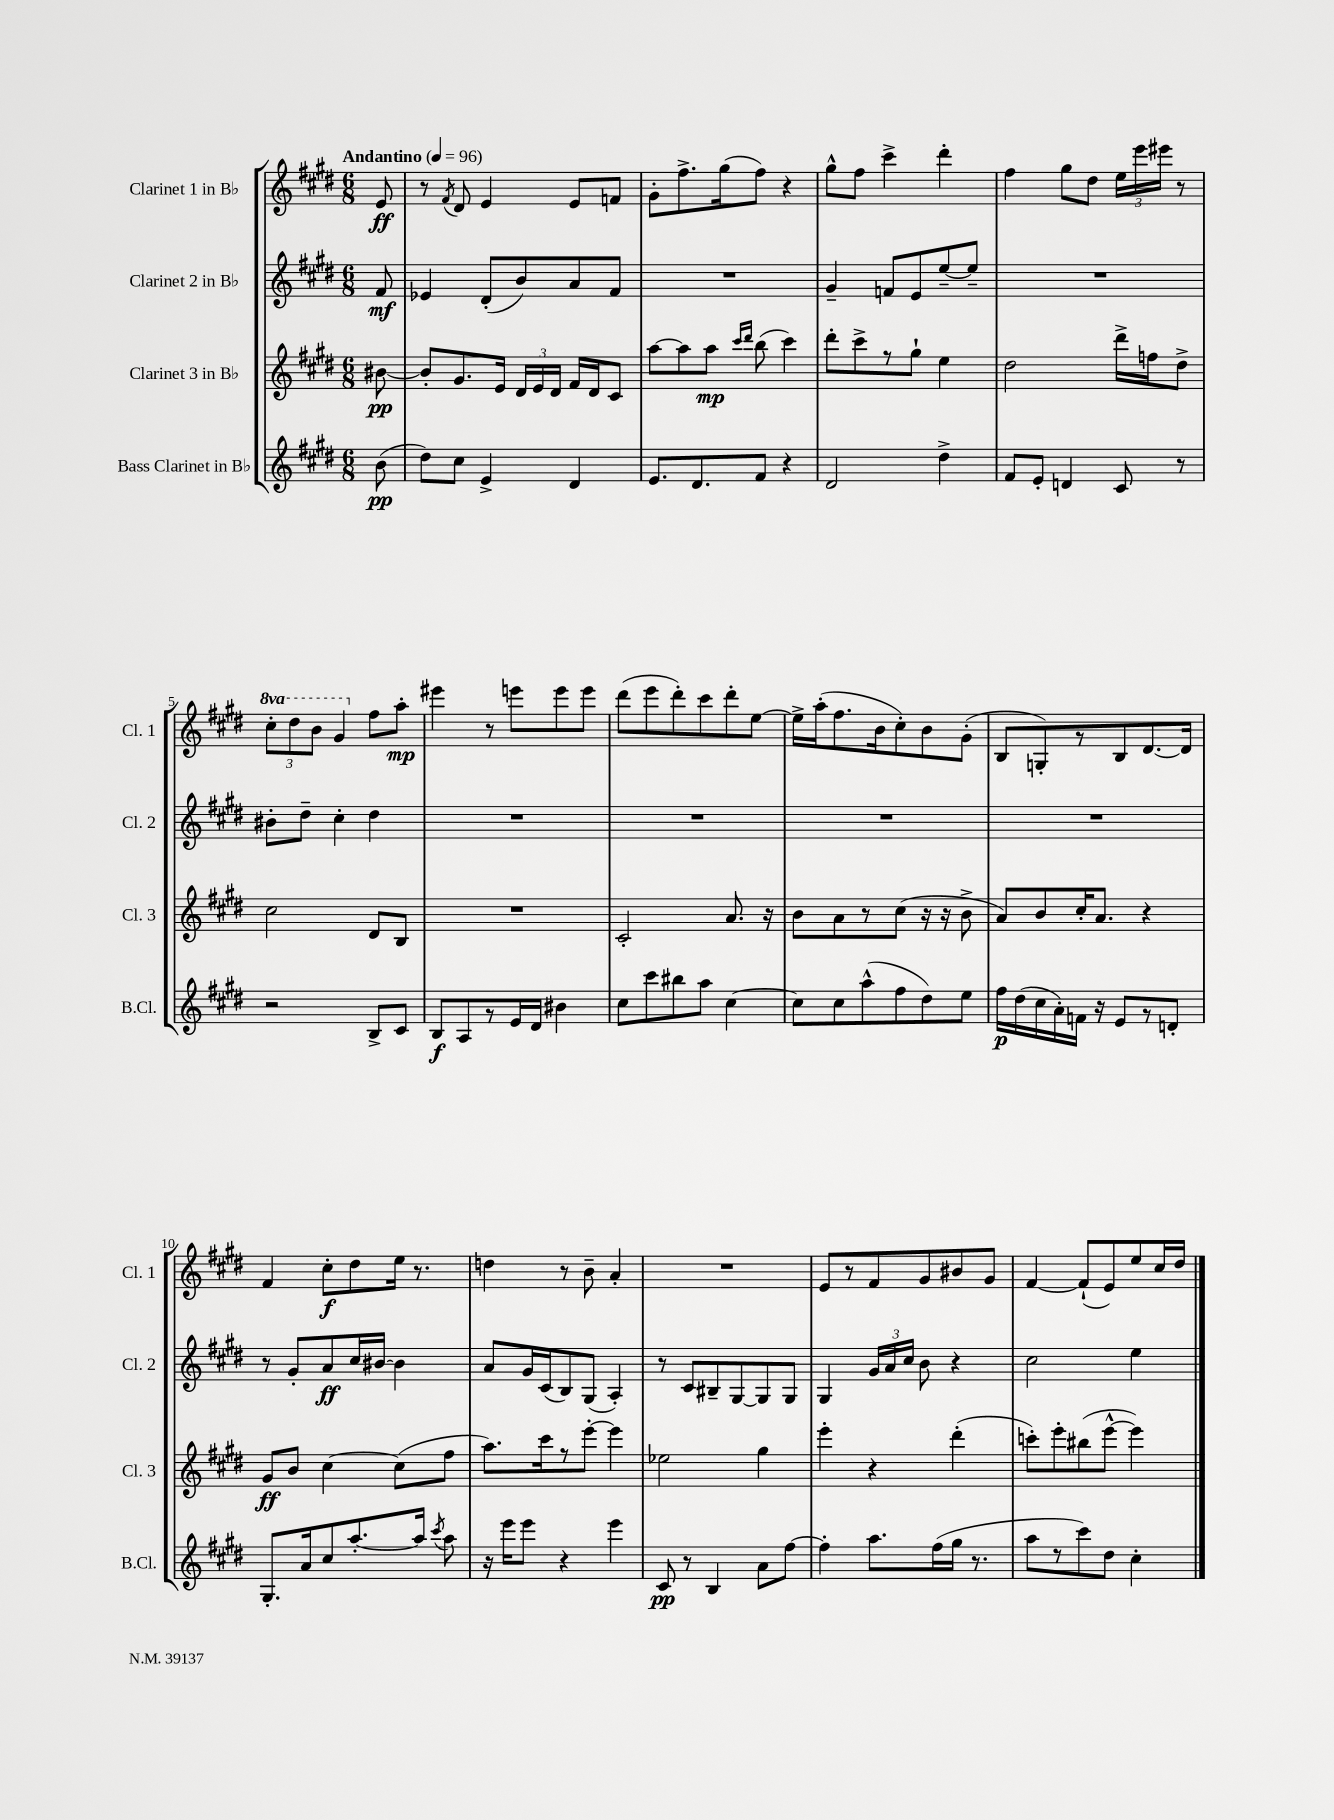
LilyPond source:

<<
\new StaffGroup <<
\new Staff = "s0" \with { instrumentName = "Clarinet 1 in Bb" shortInstrumentName = "Cl. 1" } {
    \clef treble \key e \major \numericTimeSignature \time 6/8 \set Staff.ottavationMarkups = #ottavation-simple-ordinals \partial 8 \tempo "Andantino" 4 = 96
    \autoBeamOff e'8\ff |
    r8 \acciaccatura { fis'8 } dis'8 e'4 e'8[ f'8] |
    gis'8[-. fis''8.-> gis''16( fis''8]) r4 |
    gis''8[-^ fis''8] cis'''4-> dis'''4-. |
    fis''4 gis''8[ dis''8] \tuplet 3/2 { e''16[ e'''16 eis'''16] } r8 |
    \tuplet 3/2 { \ottava #1 cis'''8[-. dis'''8 b''8] } gis''4 \ottava #0 fis''8[ a''8]-.\mp |
    eis'''4 r8 e'''8[ e'''8 e'''8] |
    dis'''8[( e'''8 dis'''8-.) cis'''8 dis'''8-. e''8]~ |
    e''16[-> a''16-.( fis''8. b'16 cis''8-.) b'8 gis'8]-.( |
    b8[ g8-.) r8 b8 dis'8.~ dis'16] |
    fis'4 cis''8[-.\f dis''8 e''16] r8. |
    d''4 r8 b'8-- a'4-. |
    R2. |
    e'8[ r8 fis'8 gis'8 bis'8 gis'8] |
    fis'4~ fis'8[-!( e'8) e''8 cis''16 dis''16] \bar "|." |
}
\new Staff = "s1" \with { instrumentName = "Clarinet 2 in Bb" shortInstrumentName = "Cl. 2" } {
    \clef treble \key e \major \numericTimeSignature \time 6/8 \partial 8
    \autoBeamOff fis'8\mf |
    ees'4 dis'8[-.( b'8) a'8 fis'8] |
    R2. |
    gis'4-- f'8[ e'8 e''8~-- e''8]-- |
    R2. |
    bis'8[-. dis''8]-- cis''4-. dis''4 |
    R2. |
    R2. |
    R2. |
    R2. |
    r8 gis'8[-. a'8\ff cis''16 bis'16]~ bis'4 |
    a'8[ gis'16 cis'16( b8) gis8]( a4-.) |
    r8 cis'8[ bis8-- gis8~ gis8 gis8] |
    gis4 \tuplet 3/2 { gis'16[ a'16 cis''16] } b'8 r4 |
    cis''2 e''4 \bar "|." |
}
\new Staff = "s2" \with { instrumentName = "Clarinet 3 in Bb" shortInstrumentName = "Cl. 3" } {
    \clef treble \key e \major \numericTimeSignature \time 6/8 \partial 8
    \autoBeamOff bis'8~\pp |
    bis'8[-. gis'8. e'16] \tuplet 3/2 { dis'16[ e'16 dis'16] } fis'16[ dis'16 cis'8] |
    a''8[~ a''8 a''8]\mp \grace { cis'''16[ dis'''16] } b''8( cis'''4) |
    dis'''8[-. cis'''8-> r8 gis''8]-! e''4 |
    dis''2 dis'''16[-> f''16 dis''8]-> |
    cis''2 dis'8[ b8] |
    R2. |
    cis'2-. a'8. r16 |
    b'8[ a'8 r8 cis''8]( r16 r16 b'8-> |
    a'8[) b'8 cis''16-. a'8.] r4 |
    gis'8[\ff b'8] cis''4~ cis''8[( fis''8] |
    a''8.[) cis'''16 r8 e'''8]~-. e'''4 |
    ees''2 gis''4 |
    e'''4-. r4 dis'''4-.( |
    c'''8[-.) e'''8-. bis''8( e'''8]~-^ e'''4) \bar "|." |
}
\new Staff = "s3" \with { instrumentName = "Bass Clarinet in Bb" shortInstrumentName = "B.Cl." } {
    \clef treble \key e \major \numericTimeSignature \time 6/8 \partial 8
    \autoBeamOff b'8\pp( |
    dis''8[) cis''8] e'4-> dis'4 |
    e'8.[ dis'8. fis'8] r4 |
    dis'2 dis''4-> |
    fis'8[ e'8]-. d'4 cis'8 r8 |
    r2 b8[-> cis'8] |
    b8[\f a8 r8 e'16 dis'16] bis'4 |
    cis''8[ cis'''8 bis''8 a''8] cis''4~ |
    cis''8[ cis''8 a''8-^( fis''8 dis''8) e''8] |
    fis''16[\p dis''16( cis''16 a'16-.) f'16] r16 e'8[ r8 d'8]-. |
    gis8.[-. a'16 cis''8 a''8.~-. a''16] \acciaccatura { cis'''8 } a''8 |
    r16 e'''16[ e'''8] r4 e'''4 |
    cis'8\pp r8 b4 a'8[ fis''8]~ |
    fis''4-. a''8.[ fis''16( gis''16] r8. |
    a''8[ r8 cis'''8) dis''8] cis''4-. \bar "|." |
}
>>
>>
